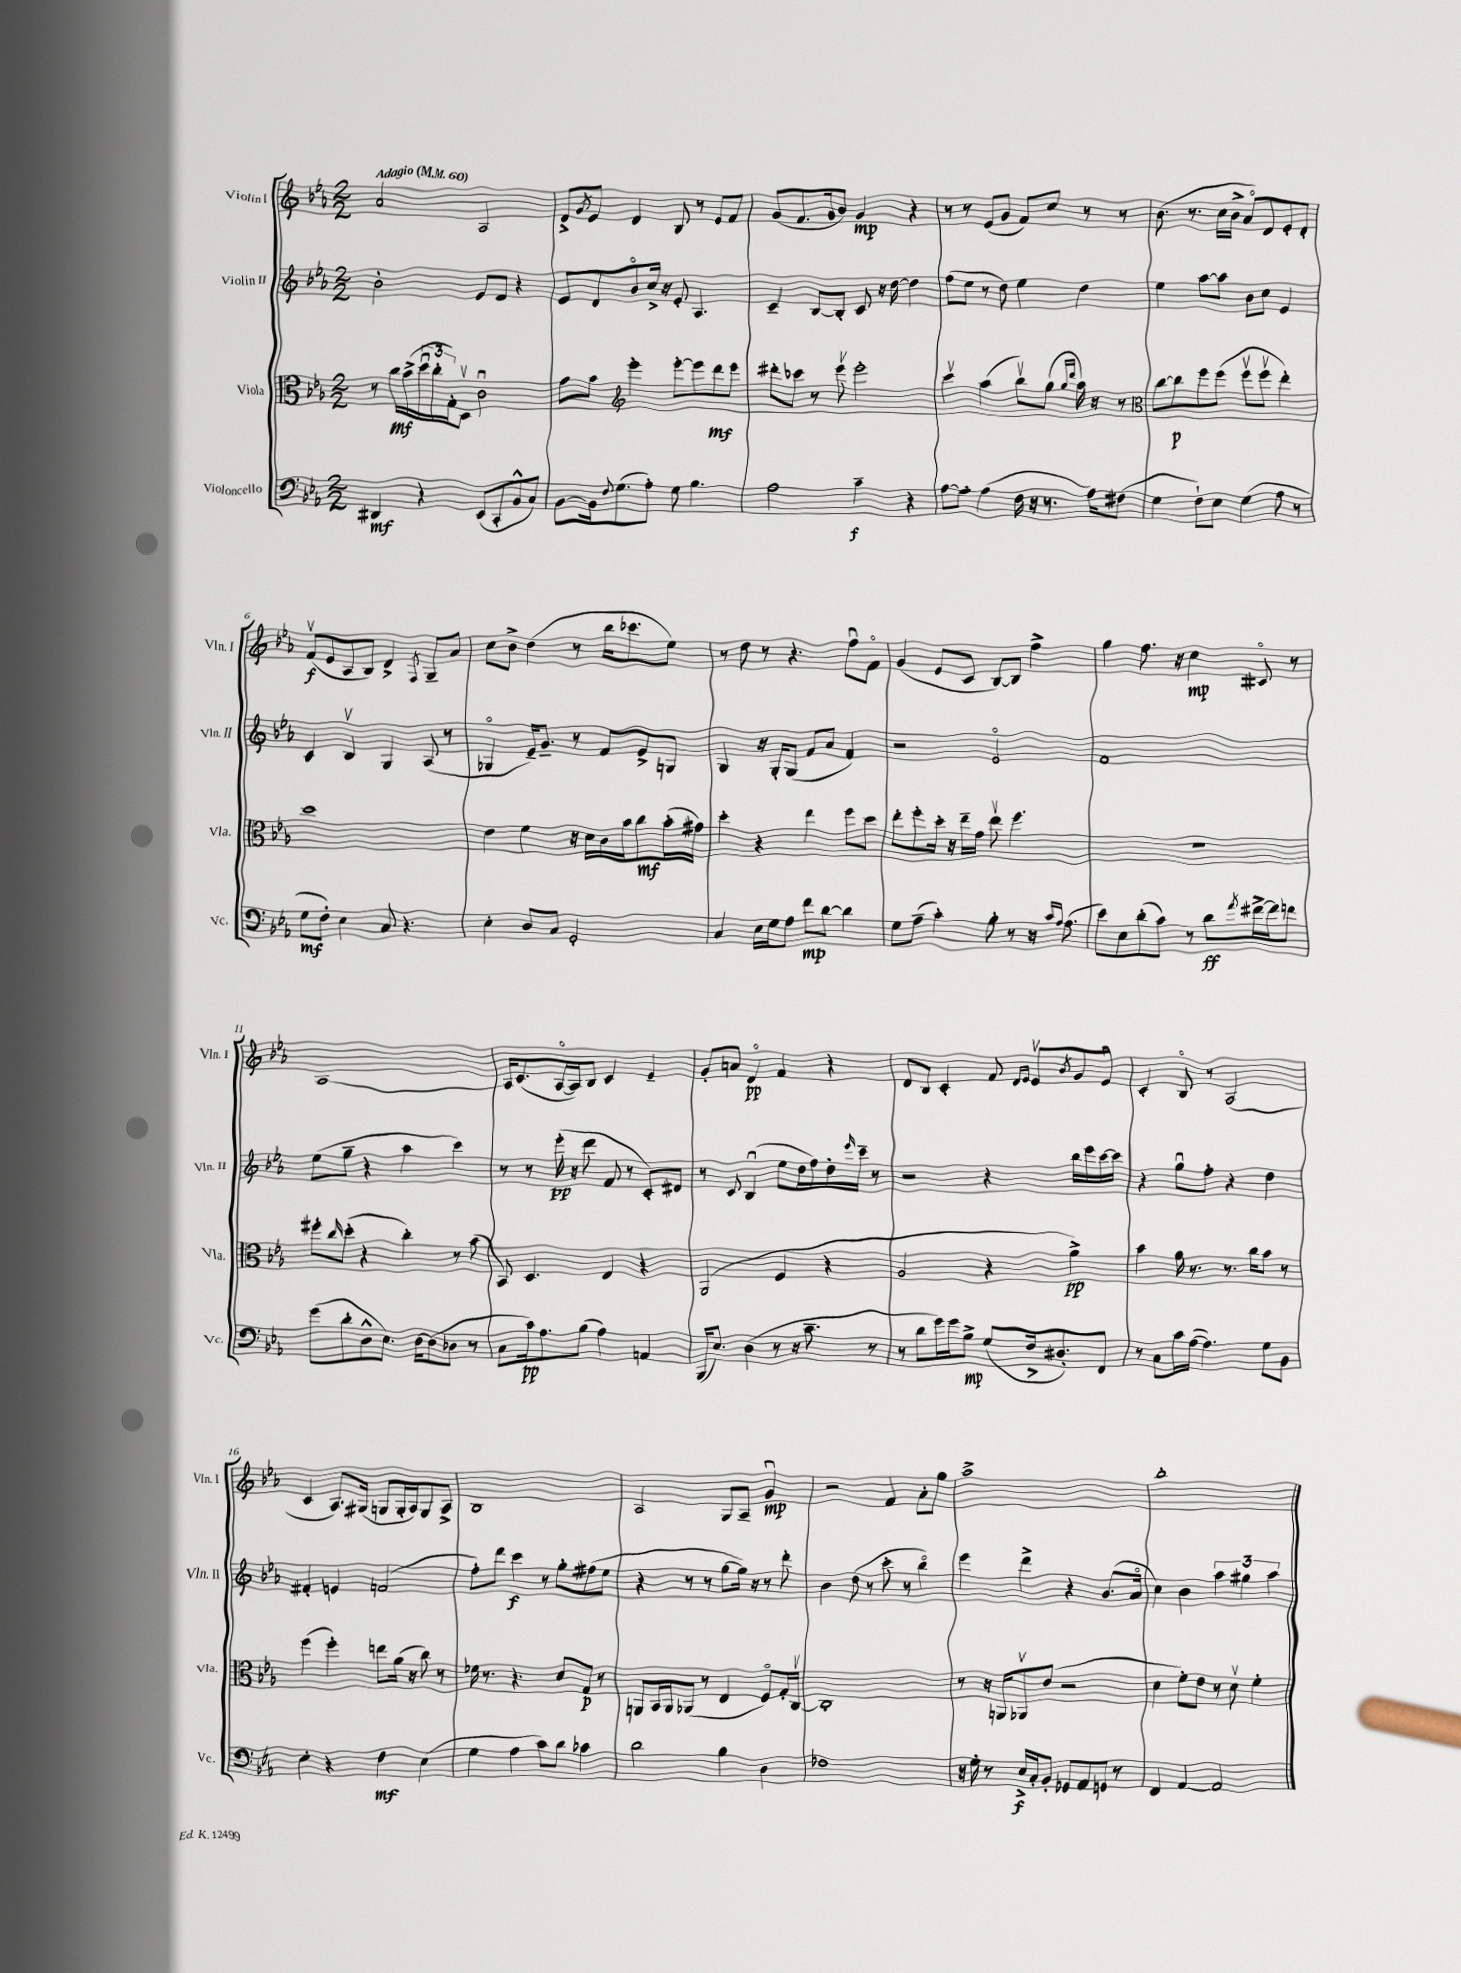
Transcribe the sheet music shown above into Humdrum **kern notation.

**kern	**dynam	**kern	**dynam	**kern	**dynam	**kern	**dynam
*part4	*part4	*part3	*part3	*part2	*part2	*part1	*part1
*staff4	*staff4	*staff3	*staff3	*staff2	*staff2	*staff1	*staff1
*I"Violoncello	*	*I"Viola	*	*I"Violin II	*	*I"Violin I	*
*I'Vc.	*	*I'Vla.	*	*I'Vln. II	*	*I'Vln. I	*
*clefF4	*	*clefC3	*	*clefG2	*	*clefG2	*
*k[b-e-a-]	*	*k[b-e-a-]	*	*k[b-e-a-]	*	*k[b-e-a-]	*
*M2/2	*	*M2/2	*	*M2/2	*	*M2/2	*
*MM60	*	*MM60	*	*MM60	*	*MM60	*
=1	=1	=1	=1	=1	=1	=1	=1
!	!	!	!	!	!	!LO:TX:a:B:t=Adagio	!
4DD#X/	mf	8r	.	2b-'\	.	2a-/	.
.	.	16cc\LL	mf	.	.	.	.
.	.	(16b-^\	.	.	.	.	.
4r	.	24ddu\	.	.	.	.	.
.	.	24cc'\	.	.	.	.	.
.	.	24G'\J)	.	.	.	.	.
.	.	8Dv\J	.	.	.	.	.
(8EE-/L	.	2cu\	.	8e-/L	.	2A-/	.
8CC'/	.	.	.	8d/J	.	.	.
8BB-^^/	.	.	.	4r	.	.	.
8C/J)	.	.	.	.	.	.	.
=2	=2	=2	=2	=2	=2	=2	=2
[8BB-\L	.	8g\L	.	8e-/L	.	8d^/L	.
.	.	.	.	.	.	8qg/	.
16BB-\k]	.	8b-\J	.	8d/	.	8e-/J	.
8qqF/	.	.	.	.	.	.	.
(8.G\	.	.	.	.	.	.	.
*	*	*clefG2	*	*	*	*	*
.	.	4eee-'\	.	8b-/	.	4d/	.
8A-'\J)	.	.	.	16cc^/Jk	.	.	.
.	.	.	.	16r	.	.	.
8G\	.	[8eee-'\L	.	8e-'/	.	8B-/	.
4.B-\	.	8eee-\]	.	4.A-/	.	8r	.
.	.	8ddd\	mf	.	.	8e-/L	.
.	.	8eee-\J	.	.	.	8f/J	.
=3	=3	=3	=3	=3	=3	=3	=3
2A-\	.	8ddd#X'\L	.	4c~/	.	(8g/L	.
.	.	8ccc-X\J	.	.	.	8.f/	.
.	.	8r	.	[8B-/L	.	.	.
.	.	.	.	.	.	16g/k	.
.	.	8eee-v\	.	8B-'/J]	.	8b-/J)	.
4c~\	f	2eee-'\	.	8c/	.	4g/	mp
.	.	.	.	16r	.	.	.
.	.	.	.	[16dd\	.	.	.
4r	.	.	.	4dd\]	.	4r	.
=4	=4	=4	=4	=4	=4	=4	=4
[8A-\L	.	4cccv\	.	(8ff\L	.	8r	.
8A-'\J]	.	.	.	8ee-\J	.	8r	.
(4A-\	.	(4aa-\	.	8r	.	(8e-/L	.
.	.	.	.	8dd\)	.	8g/J	.
16F\	.	8bb-v\L)	.	4ee-\	.	8f/L)	.
16r	.	.	.	.	.	.	.
8.r	.	(8gg\J	.	.	.	8cc/J	.
.	.	16qqgg/LL	.	.	.	.	.
.	.	16qqddd/JJ	.	.	.	.	.
.	.	16aa-\)	.	4dd\	.	8r	.
16A-\KL)	.	16r	.	.	.	.	.
(8F#X\J	.	8r	.	.	.	8r	.
=5	=5	=5	=5	=5	=5	=5	=5
*	*	*clefC3	*	*	*	*	*
4G\	.	[8cc\L	.	4ee-\	.	(8.b-\	.
.	.	8cc\]	p	.	.	.	.
.	.	.	.	.	.	8.r	.
8F`\L)	.	8ff\	.	[8aa-\L	.	.	.
8E-\J	.	(8ff\J	.	8aa-\J]	.	16cc\LL	.
.	.	.	.	.	.	16b-^\JJ	.
(4G\	.	8ffv\L	.	8b-\L	.	8a-/L)	.
.	.	8ffv\J	.	8cc\J	.	8d/	.
8A-\	.	4ee-'\)	.	4e-/	.	8e-'/	.
8r	.	.	.	.	.	8d'/J	.
!!LO:LB:g=z
=6	=6	=6	=6	=6	=6	=6	=6
8G\L	mf	1dd	.	4c/	.	(8fv/L	f
8F'\J)	.	.	.	.	.	8e-/	.
4E-\	.	.	.	4B-v/	.	8A-/	.
.	.	.	.	.	.	8B-/J)	.
8C/	.	.	.	4G/	.	4d^/	.
4.r	.	.	.	.	.	.	.
.	.	.	.	.	.	8qF/	.
.	.	.	.	(8A-/	.	8G~/L	.
.	.	.	.	8r	.	8a-/J	.
=7	=7	=7	=7	=7	=7	=7	=7
4E-'\	.	4e-\	.	4G-X/	.	8cc\L	.
.	.	.	.	.	.	8b-^\J	.
8D/L	.	4f\	.	16e-~/KL)	.	(4dd\	.
.	.	.	.	8.g~/J	.	.	.
8C/J	.	.	.	.	.	.	.
2GG'/	.	16r	.	8r	.	8r	.
.	.	16d\LL	.	.	.	.	.
.	.	16c\	.	8f/L	.	16bb-\KL	.
.	.	16b-\J	.	.	.	8.ccc-X\	.
.	.	8cc\	mf	8e-^/	.	.	.
.	.	(16b-'\L	.	8Gn/J	.	8ee-\J)	.
.	.	16g#X\JJ)	.	.	.	.	.
=8	=8	=8	=8	=8	=8	=8	=8
4C/	.	4dd'\	.	4G/	.	8r	.
.	.	.	.	.	.	8dd\	.
16E-\LL	.	4r	.	16r	.	8r	.
16G\J	.	.	.	16G'/KL	.	.	.
8A-\J	.	.	.	(8G/J	.	4.r	.
8f\L	mp	4ee-\	.	8f/L	.	.	.
[8d\J	.	.	.	8a-/J	.	.	.
4d\]	.	8ff\L	.	4f/)	.	8ffu\L	.
.	.	8dd\J	.	.	.	8f\J	.
=9	=9	=9	=9	=9	=9	=9	=9
8G\L	.	8ee-'\L	.	2r	.	(4g/	.
(8A-~\J	.	8ff'\	.	.	.	.	.
4c'\)	.	16dd'\Jk	.	.	.	8e-/L	.
.	.	16r	.	.	.	.	.
.	.	16ee-~\LL	.	.	.	8c/J	.
.	.	16g\JJ	.	.	.	.	.
8B-'\	.	8ee-v\	.	2e-/	.	[8B-/L)	.
8r	.	4.ff\	.	.	.	8B-/J]	.
16r	.	.	.	.	.	4ff^\	.
16qqc/LL	.	.	.	.	.	.	.
16qqA-/JJ	.	.	.	.	.	.	.
(8.A-\	.	.	.	.	.	.	.
=10	=10	=10	=10	=10	=10	=10	=10
8e-\L)	.	1r	.	1f	.	4gg\	.
8E-\	.	.	.	.	.	.	.
(8d'\	.	.	.	.	.	8.ff\	.
8c\J)	.	.	.	.	.	.	.
.	.	.	.	.	.	16r	.
8r	.	.	.	.	.	4cc\	mp
8d\L	ff	.	.	.	.	.	.
8qa-/	.	.	.	.	.	.	.
[16f#X^\L	.	.	.	.	.	8c#X/	.
16f#\J]	.	.	.	.	.	.	.
8fn\J	.	.	.	.	.	8r	.
!!LO:LB:g=z
=11	=11	=11	=11	=11	=11	=11	=11
(8g\L	.	8ff#X'\L	.	(8ee-\L	.	[1A-	.
.	.	16qqcc/	.	.	.	.	.
8d'\	.	(8dd'\J	.	8gg~\J	.	.	.
8D^^\	.	4r	.	4r	.	.	.
8.E-\J)	.	.	.	.	.	.	.
.	.	4cc'\)	.	4aa-\	.	.	.
[16D\KL	.	.	.	.	.	.	.
(8D\]	.	.	.	.	.	.	.
8D-X\J	.	8r	.	4ccc\)	.	.	.
8r	.	(8b-\	.	.	.	.	.
=12	=12	=12	=12	=12	=12	=12	=12
8C\L	.	8BB-/)	.	8r	.	16A-/KL]	.
.	.	.	.	.	.	(8.c/	.
16c\k)	pp	4.D/	.	8r	.	.	.
8.A-\	.	.	.	.	.	.	.
.	.	.	.	(16eee-'\	pp	[16A-/L	.
.	.	.	.	16r	.	16A-/J])	.
(8B-\J	.	.	.	8ddd\	.	8B-/J	.
4A-\)	.	4E-/	.	8f/	.	4c/	.
.	.	.	.	8r	.	.	.
4AAn/	.	4r	.	8c'/L)	.	4e-~/	.
.	.	.	.	8d#X/J	.	.	.
=13	=13	=13	=13	=13	=13	=13	=13
(16BBB-/KL	.	(2AA-/	.	8r	.	8g'/L	.
8.E-/J)	.	.	.	.	.	.	.
.	.	.	.	8c/	.	8an/J	.
(4D\	.	.	.	(4B-u/	.	4d/	pp
8r	.	4F/	.	8ee-\L	.	4f/	.
16r	.	.	.	16dd\L	.	.	.
8.c~\	.	.	.	16ff\)	.	.	.
.	.	4r	.	16dd'\	.	4r	.
.	.	.	.	16qqeee-/	.	.	.
.	.	.	.	16ccc~\JJ	.	.	.
8r	.	.	.	8r	.	.	.
=14	=14	=14	=14	=14	=14	=14	=14
8r	.	2A-/	.	2r	.	8d/L	.
8d\L	.	.	.	.	.	8B-/J	.
16g\L)	.	.	.	.	.	4c'/	.
16g\J	.	.	.	.	.	.	.
8B-^\J	mp	.	.	.	.	.	.
(8G/L	.	4r	.	4r	.	8f/	.
.	.	.	.	.	.	16qqd/LL	.
.	.	.	.	.	.	16qqe-/JJ	.
16F^/k	.	.	.	.	.	8e-v/L	.
8.D#X'/)	.	.	.	.	.	.	.
.	.	.	.	.	.	8qb-/	.
.	.	4a-^\)	pp	16bb-\LL	.	8g/	.
.	.	.	.	16eee-\	.	.	.
8FF/J	.	.	.	[16ccc\	.	8e-u/J	.
.	.	.	.	16ccc\JJ]	.	.	.
=15	=15	=15	=15	=15	=15	=15	=15
8r	.	4b-\	.	4r	.	4c'/	.
8C\L	.	.	.	.	.	.	.
16c\L	.	16a-\	.	8ggu\L	.	8B-/	.
([16A-\JJ	.	8.r	.	.	.	.	.
4.A-\])	.	.	.	8ff'\J	.	8r	.
.	.	8.r	.	4r	.	(2A-/	.
.	.	16cc\KL	.	.	.	.	.
8G\L	.	8b-\J	.	4dd\	.	.	.
8BB-\J	.	8r	.	.	.	.	.
!!LO:LB:g=z
=16	=16	=16	=16	=16	=16	=16	=16
4E-'\	.	(4ff\	.	4f#X'/	.	4c/	.
4r	.	4ff'\)	.	4en/	.	8.A-/L)	.
.	.	.	.	.	.	(16G#X/Jk	.
4F\	mf	8een\L	.	(2fn/	.	8Gn/L	.
.	.	(16a-\Jk	.	.	.	16G'/L	.
.	.	16r	.	.	.	16A-/J)	.
(4E-\	.	8cc\)	.	.	.	8G/	.
.	.	8r	.	.	.	8A-^/J	.
=17	=17	=17	=17	=17	=17	=17	=17
4G\	.	16f-X\	.	8ff'\L)	.	1B-	.
.	.	8.r	.	.	.	.	.
.	.	.	.	8ddd\J	.	.	.
4A-\	.	4.r	.	4ccc\	f	.	.
8c\L)	.	.	.	8r	.	.	.
8d\J	.	8d/L	.	8gg'\L	.	.	.
4c-X\	.	8G/J	p	(8ff#X\	.	.	.
.	.	8r	.	8ee-\J	.	.	.
=18	=18	=18	=18	=18	=18	=18	=18
2d\	.	8AAn/L	.	4r	.	2A-/	.
.	.	16BB-/L	.	.	.	.	.
.	.	16AA/J	.	.	.	.	.
.	.	(8AA-X/J	.	8r	.	.	.
.	.	8r	.	8r	.	.	.
4B-\	.	4E-/	.	[8gg\L	.	8G/L	.
.	.	.	.	16gg\Jk])	.	8A-~/J	.
.	.	.	.	16r	.	.	.
4D\	.	8F/L)	.	8r	.	4gu/	mp
.	.	16G'/L	.	8ddd'\	.	.	.
.	.	[16Cv/JJ	.	.	.	.	.
=19	=19	=19	=19	=19	=19	=19	=19
1F-X	.	1C']	.	4b-\	.	2r	.
.	.	.	.	(8dd\	.	.	.
.	.	.	.	8r	.	.	.
.	.	.	.	8ccc'\	.	4f/	.
.	.	.	.	8r	.	.	.
.	.	.	.	4bb-\)	.	8a-'\L	.
.	.	.	.	.	.	8gg\J	.
=20	=20	=20	=20	=20	=20	=20	=20
16r	.	8r	.	4eee-\	.	1aa-^	.
16G'\	.	.	.	.	.	.	.
8r	.	16r	.	.	.	.	.
.	.	16AAn/KL	.	.	.	.	.
16E-^/LL	f	8AA-Xv/	.	4ddd^\	.	.	.
16C'/J	.	.	.	.	.	.	.
8BB-'/J	.	(8e-/J	.	.	.	.	.
8GG-X/L	.	2r	.	4r	.	.	.
8AA-/	.	.	.	.	.	.	.
8GGn/J	.	.	.	(8.b-/L	.	.	.
8r	.	.	.	.	.	.	.
.	.	.	.	16a-/Jk	.	.	.
=21	=21	=21	=21	=21	=21	=21	=21
4FF/	.	4d\	.	4cc\)	.	1bb-'	.
[4AA-/	.	8f'\L)	.	4b-\	.	.	.
.	.	8e-\J	.	.	.	.	.
2AA-/]	.	8r	.	6aa-\	.	.	.
.	.	8dv\	.	.	.	.	.
.	.	.	.	6gg#X\	.	.	.
.	.	4f'\	.	.	.	.	.
.	.	.	.	6aa-\	.	.	.
==	==	==	==	==	==	==	==
*-	*-	*-	*-	*-	*-	*-	*-
